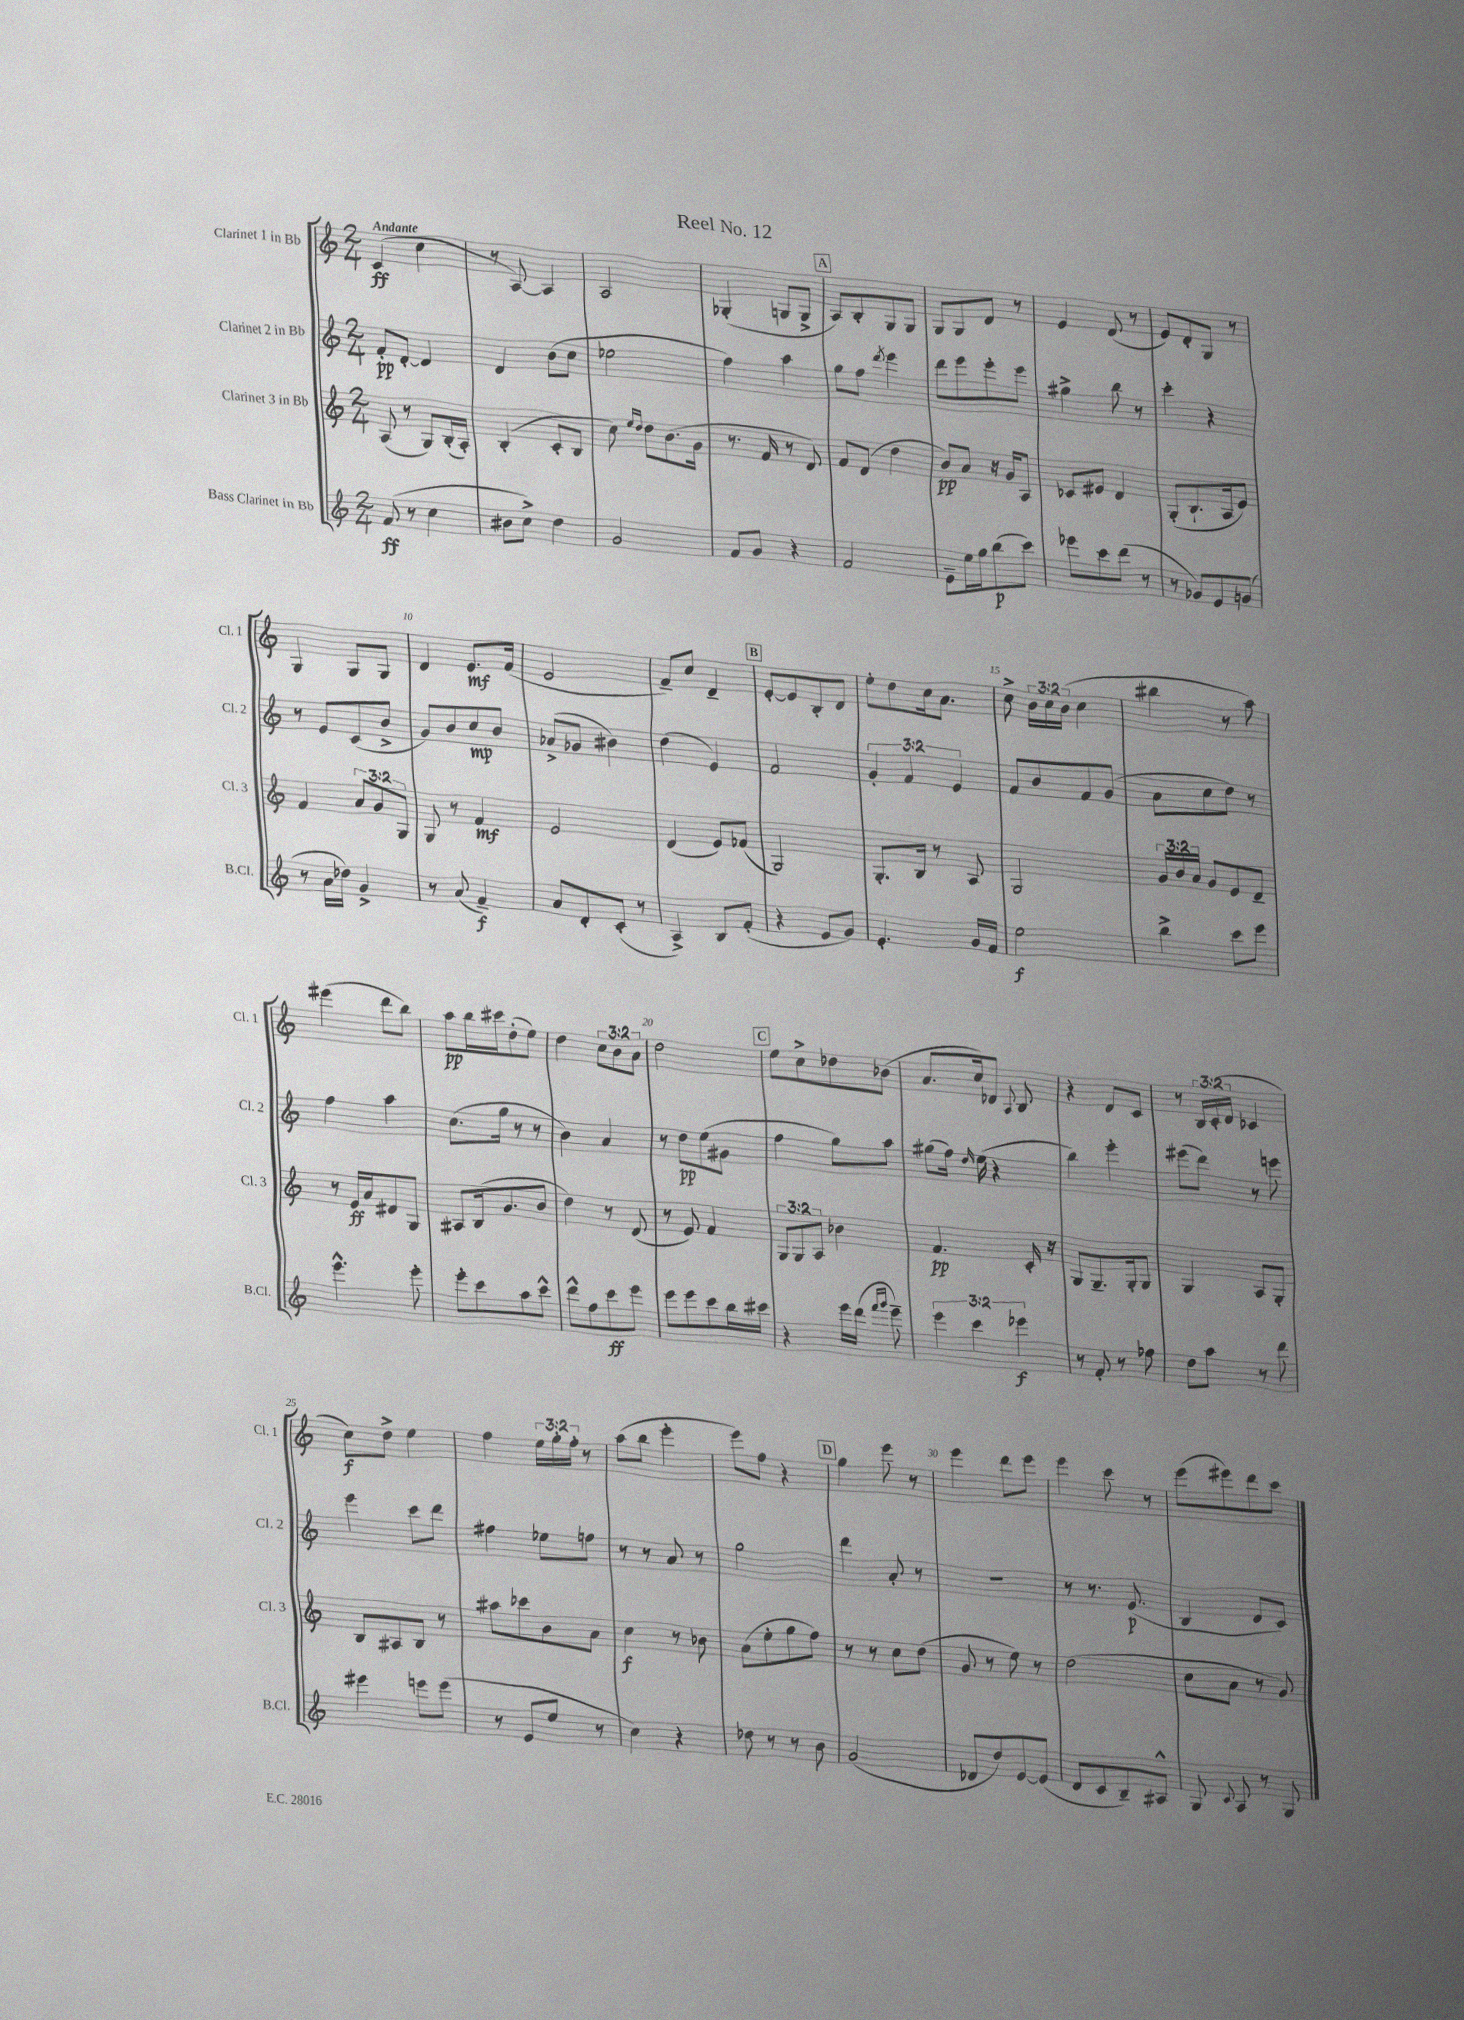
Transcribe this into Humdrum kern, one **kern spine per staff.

**kern	**kern	**kern	**kern
*staff4	*staff3	*staff2	*staff1
*clefG2	*clefG2	*clefG2	*clefG2
*k[]	*k[]	*k[]	*k[]
*M2/4	*M2/4	*M2/4	*M2/4
(8f	(8A	8f'	(4c
8r	8r	[8d'	.
4cc	8G)	4d]	4cc
.	(16B'	.	.
.	16A')	.	.
=	=	=	=
8b#	(4B'	4d	8r
8cc^)	.	.	[8A)
4dd	8c'	(8b	4A]
.	8B	8cc	.
=	=	=	=
2g	8cc)	2ee-	2A
.	16qqee	.	.
.	16qqdd	.	.
.	8dd	.	.
.	(8.b	.	.
.	16g	.	.
=	=	=	=
8f	8.r	4ff)	(4G-'
8g	.	.	.
.	16f	.	.
4r	8r	4aa	8G
.	8d)	.	8G^
=	=	=	=
2f	8f	8gg	8A)
.	(8d	8ff	8B'
.	.	8qddd	.
.	4dd	4eee	8G
.	.	.	8G
=	=	=	=
8e~	8b)	8ddd	8G
16ee	8a	8eee	8G
16gg	.	.	.
(8bb	16r	8eee'	8d
.	16g	.	.
8ccc)	8A	8eee	8r
=	=	=	=
8eee-	8c-	4gg#^	4e
8ccc	8e#	.	.
(8ddd	4d	8bb	(8d
8r	.	8r	8r
=	=	=	=
8r	(8G'	4ccc'	8e)
8g-)	8.B`	.	8d'
8e	.	4r	8G
.	16A	.	.
(8g	8e)	.	8r
=	=	=	=
8r	4f	8r	4G
16a	.	8e	.
16dd-)	.	.	.
4g^	12a	(8c	8G
.	12g	.	.
.	.	8b^	8G
.	12G	.	.
=	=	=	=
8r	8G	8g)	4d
(8a	8r	8b	.
4f~)	4f	8cc	8.e
.	.	8b	.
.	.	.	(16f
=	=	=	=
8a	2e	(8a-^	2e
8d'	.	8g-	.
(8c'	.	4b#)	.
8r	.	.	.
=	=	=	=
4A^)	(4d	(4dd	8f~)
.	.	.	8cc
8B	8e)	4e)	4d~
(8f'	(8f-	.	.
=	=	=	=
4r	2G)	2f	[8e'
.	.	.	8e]
8e	.	.	8B'
8g)	.	.	8d
=	=	=	=
4.e'	8.G'	6g'	8ee'
.	.	.	8dd
.	.	6f	.
.	16B	.	.
.	8r	.	16cc
.	.	.	8.a
.	.	6e	.
16g	8A	.	.
16f	.	.	.
=	=	=	=
2ee	2G	8f	8cc^
.	.	8b	24b
.	.	.	24cc
.	.	.	(24b
.	.	8f	4cc
.	.	(8g	.
=	=	=	=
4bb^	24g	8a	4bb#
.	24b	.	.
.	24a	.	.
.	8g	8cc	.
8ccc	8e	8dd)	8r
8eee	8d~	8r	8aa)
=	=	=	=
4.eee^^	8r	4ff	(4eee#
.	16e	.	.
.	16a	.	.
.	8d#	4aa	8ddd
8eee'	8G	.	8bb)
=	=	=	=
8eee'	8A#	(8.cc	8aa
8ccc	(16B	.	16bb
.	8.g	16gg	16ccc#
8aa	.	8r	(8dd'
8ccc^^	8b	8r	8ee)
=	=	=	=
8ddd^^	4dd)	4b)	4dd
8ff	.	.	.
8ccc	8r	4a	12cc
.	.	.	12b
8eee	(8d	.	.
.	.	.	12a
=	=	=	=
8eee	8r	8r	2dd
8eee	8e)	8dd	.
8ccc	4f	(8ee	.
16bb	.	8g#	.
16ccc#	.	.	.
=	=	=	=
4r	12G	4ff	8ee
.	12G	.	.
.	.	.	8cc^
.	12A	.	.
16eee	4b-	8gg)	8dd-
(16ddd	.	.	.
16qqfff	.	.	.
16qqggg	.	.	.
8eee~)	.	8aa	(8b-
=	=	=	=
6eee	4.f	(8gg#	8.a
.	.	16ff)	.
6ccc	.	.	.
.	.	16qqdd	.
.	.	(16ee	16cc)
.	.	4r	8d-
6eee-	.	.	.
.	.	.	8qqA
.	16c'	.	8B
.	16r	.	.
=	=	=	=
8r	8G	4bb)	4r
8f'	8.G~	.	.
8r	.	4eee'	8d
.	16G'	.	.
8ff-	8G	.	8c
=	=	=	=
8dd	4G	(8eee#	8r
8aa	.	8ddd)	24B
.	.	.	(24c'
.	.	.	24d
8r	8A	8r	4c-
8ddd	8G'	8eee	.
=	=	=	=
4eee#	8B	4eee	8cc)
.	8A#	.	8dd^
8eee	8B	8ccc	4ee
(8eee	8r	8ddd	.
=	=	=	=
8r	8aa#	4ff#	4ff
8e	8ccc-	.	.
8ee	8b	8ee-	24ee
.	.	.	24gg'
.	.	.	24ff'
8r	8a	8ff	8r
=	=	=	=
4cc)	4cc	8r	(8aa
.	.	8r	8bb
4r	8r	8a	4eee'
.	8b-	8r	.
=	=	=	=
8dd-	(8a	2gg	8eee)
8r	8ee'	.	8ff
8r	8gg	.	4r
8b	8ff)	.	.
=	=	=	=
(2g	8r	4ddd	4gg
.	8r	.	.
.	8cc	8a'	8eee
.	(8dd	8r	8r
=	=	=	=
8d-	8g	2r	4eee
8dd)	8r	.	.
[8e	8ee)	.	8ddd
(8e]	8r	.	8eee
=	=	=	=
8d	(2dd	8r	4eee
8c	.	8.r	.
8B~)	.	.	8ccc
.	.	(8.e	.
8A#^^	.	.	8r
=	=	=	=
8G	8cc	4B	(8eee
8qqc	.	.	.
8A	8a	.	8eee#)
8r	8r	8d	8ddd
8G	8g)	8c)	8ccc
==	==	==	==
*-	*-	*-	*-
